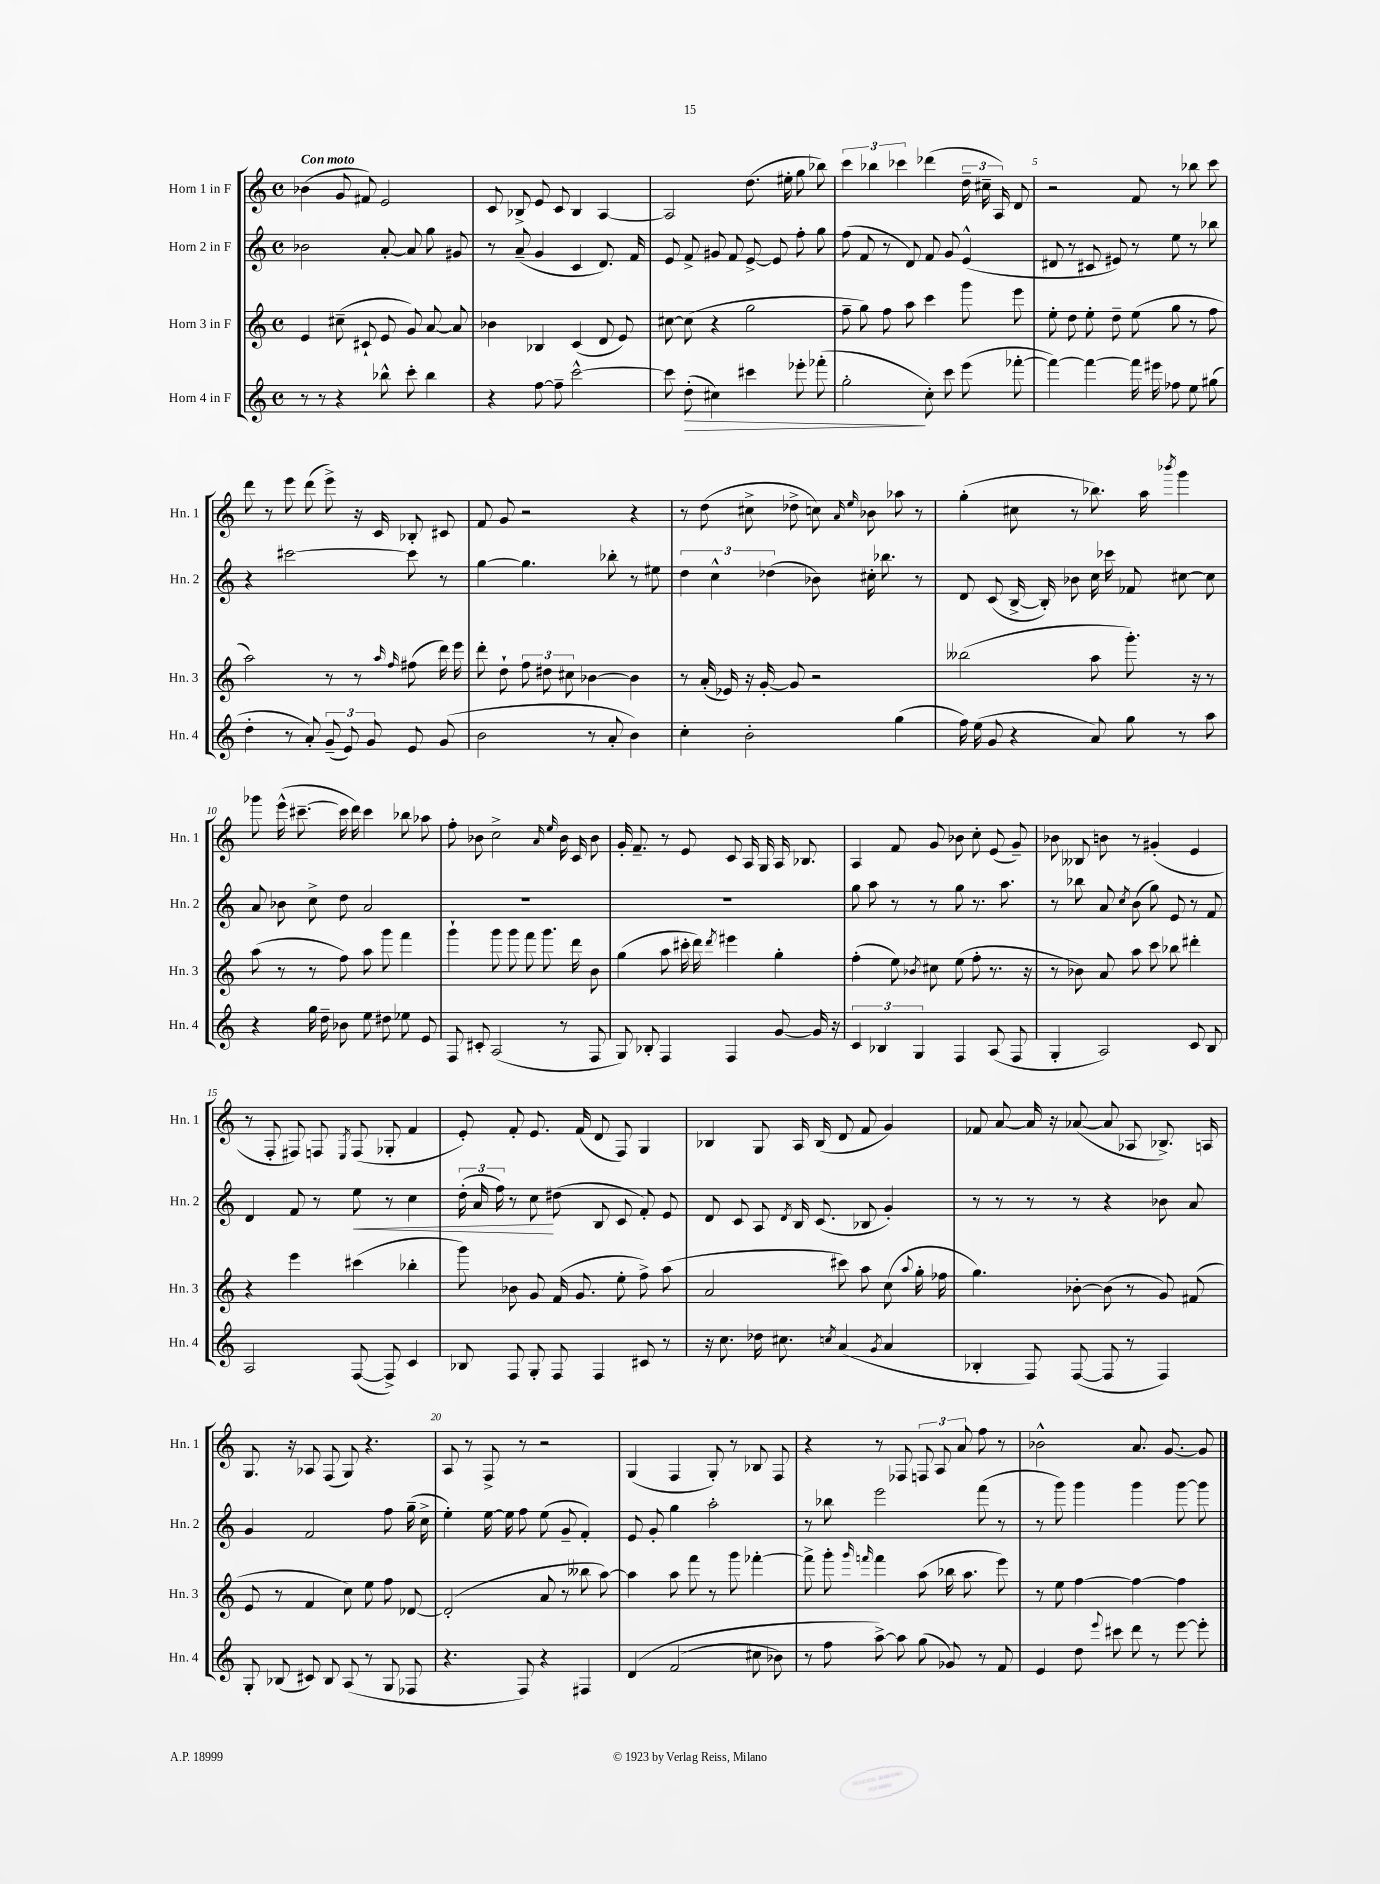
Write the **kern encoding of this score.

**kern	**kern	**kern	**kern
*staff4	*staff3	*staff2	*staff1
*clefG2	*clefG2	*clefG2	*clefG2
*k[]	*k[]	*k[]	*k[]
*M4/4	*M4/4	*M4/4	*M4/4
*met(c)	*met(c)	*met(c)	*met(c)
8r	4e	2b-	(4b-
8r	.	.	.
4r	(8cc#~	.	8g
.	8c#`	.	8f#)
8bb-^^	8e	[8a'	2e
8ccc'	8g)	8a]	.
4bb-	[8a	8gg	.
.	8a]	8g#	.
=	=	=	=
4r	4b-	8r	8c
.	.	(8a~	8B-^
[8ff	4B-	4g	8e
8ff~]	.	.	8c
[2ccc^^	(4c	4c	4B-
.	8d	8.d)	[4A
.	8e)	.	.
.	.	16f	.
=	=	=	=
8ccc]	[8cc#	8e	2A]
(8dd'	(8cc#]	8f^	.
4cc#)	4r	8g#	.
.	.	8f	.
4ccc#	2gg	[8e^	(8.dd
.	.	8e]	.
.	.	.	16ee#'
8eee-'	.	8ff'	8gg
(8fff-'	.	8gg	8bb-)
=	=	=	=
2gg'	8ff~	(8ff	6ccc
.	8gg)	8f	.
.	.	.	6bb-
.	8ff	8r	.
.	.	.	6ccc-
.	8aa	8d)	.
8cc')	4ccc	8f	(4ddd-
8ccc	.	8g	.
(8eee	8ggg	(4e^^	24dd~
.	.	.	24cc#~
.	.	.	24A)
[8fff-'	8eee	.	8d
=	=	=	=
4fff-_)	8ee'	8d#	2r
.	8dd	8r	.
4fff-_	8ee'	8c#	.
.	8dd~	8e#)	.
16fff-]	(8ee	8r	8f
16eee#	.	.	.
8ff-	8gg	8ee	8r
8ee	8r	8r	8bb-
(8gg#	8ff	8bb-	8ccc
=	=	=	=
4dd'	2aa)	4r	8ddd
.	.	.	8r
8r	.	[2ccc#	8eee
8a')	.	.	(8ddd
(12g~	8r	.	8eee^)
12e)	.	.	.
.	8r	.	16r
12g	.	.	.
.	.	.	16c
.	16qqaa	.	.
.	16qqff	.	.
8e	(8ff#	8ccc#]	8B-'
(8g	16ddd)	8r	8c#
.	16eee	.	.
=	=	=	=
2b	8ddd'	[4gg	8f
.	8dd`	.	8g
.	12ff	4.gg]	2r
.	12dd#	.	.
.	12cc#	.	.
8r	[4b-	.	.
8a'	.	8bb-'	.
4b)	4b-]	8r	4r
.	.	8ee#	.
=	=	=	=
4cc'	8r	6dd	8r
.	(16a'	.	(8dd
.	.	6cc^^	.
.	16e-)	.	.
2b'	16r	.	8cc#^
.	[16g'	.	.
.	.	(6dd-	.
.	8g]	.	8dd-^
.	2r	8b-)	8cc)
.	.	.	16qqa
.	.	.	16qqee
.	.	16cc#'	8b-
.	.	8.bb-	.
(4gg	.	.	8aa-
.	.	8r	8r
=	=	=	=
16ff)	(2bb--	8d	(4gg'
(16ee	.	.	.
8g	.	(8c	.
4r	.	[16B^	8cc#
.	.	16B'])	.
.	.	8b-	8r
8a)	8aa	16cc	8.bb-)
.	.	16ccc-	.
8gg	8.ggg')	8f-	.
.	.	.	16aa
.	.	.	8qbbb-
8r	.	[8cc#	4ggg
.	16r	.	.
8aa	8r	8cc#]	.
=	=	=	=
4r	(8aa	8a	8ggg-
.	8r	8b-	(16eee^^
.	.	.	[8.ccc#~
16gg	8r	8cc^	.
16dd~	.	.	.
8b-	8ff)	8dd	16ccc#]
.	.	.	16ddd)
8ee	8aa	2a	4ccc#
8dd#	8ggg	.	.
8ee-	4fff	.	8bb-
8e	.	.	8aa-
=	=	=	=
8F	4ggg`	1r	8ff'
8c#'	.	.	8b-
(2A	8ggg	.	2cc^
.	8ggg	.	.
.	8fff	.	.
.	8.ggg	.	.
.	.	.	16qqa
.	.	.	16qqee
8r	.	.	16b-
.	16ddd	.	16c
8F	8b	.	8b-
=	=	=	=
8G)	(4gg	1r	16g'
.	.	.	8.f~
8B-'	.	.	.
4F	8aa	.	8r
.	16ccc#'	.	8e
.	16ddd)	.	.
.	8qddd	.	.
4F	4eee#	.	8c
.	.	.	16A
.	.	.	16G
[8g	4gg'	.	16A
.	.	.	8.B-
16g]	.	.	.
16r	.	.	.
=	=	=	=
6c	(4ff'	8gg	4A
.	.	8aa	.
6B-	.	.	.
.	8ee)	8r	8f
6G	.	.	.
.	8qb-	.	.
.	8cc#	8r	8g
4F	(8ee	8gg	8b-
.	8ff'	8.r	8cc'
(8A	8.r	.	(8e
.	.	8.aa	.
8F	.	.	8g~)
.	16r	.	.
=	=	=	=
4G'	8r	8r	8b-
.	8b-)	8bb-	8B--
2A)	8a	8a	8b
.	.	8qcc	.
.	8aa	(8b	8r
.	8ccc	8gg)	(4g#'
.	8bb-	8e	.
8c	4ddd#'	8r	4e
8B	.	8f	.
=	=	=	=
2A	4r	4d	8r
.	.	.	8F'
.	4eee	8f	8F#)
.	.	8r	8F
.	.	.	8qE
([8F	(4ccc#	8ee	(8F
8F^])	.	8r	8G-'
4c	4bb-'	4cc	4f
=	=	=	=
8B-	8ggg)	(24dd'	8e')
.	.	24a	.
.	.	24ff)	.
8F	8b-	8r	8f'
8G'	8g	8cc	8.e
8F	(16f	(8dd#	.
.	8.g	.	(16f
4F	.	8B	8d
.	8ee'	8c	8F)
8c#	8ff^)	8f')	4G
8r	(8aa	8e	.
=	=	=	=
16r	2a	8d	4B-
8.cc	.	.	.
.	.	8c	.
16dd-	.	8A	8G
8.cc#	.	.	.
.	.	8qd	.
.	.	16B	16A
.	.	(8.c	(16B-
8qcc	.	.	.
(4a	8ccc#)	.	8d
.	8aa	8B-	8f
8qg	.	.	.
4a	(8cc	4g')	4g)
.	8qqaa	.	.
.	16gg'	.	.
.	16ff-	.	.
=	=	=	=
4B-'	4.gg)	8r	8f-
.	.	8r	[8a
8F)	.	8r	16a]
.	.	.	16r
([8F	[8b-'	8r	([8a-
8F]	(8b-]	4r	8a-]
8r	8r	.	8A-
4F)	8g)	8b-	8.B-^)
.	(8f#	8a	.
.	.	.	16A
=	=	=	=
8G'	8e	4g	8.G
(8B-	8r	.	.
.	.	.	16r
8c#)	4f	2f	8A-
8B-	.	.	(8F
(8A	8cc)	.	8G)
8r	8ee	.	4.r
8G	8ff	8ff	.
8F-	[8d-	(16gg~	.
.	.	16cc^	.
=	=	=	=
4.r	(2d-']	4ee')	8A
.	.	.	8r
.	.	[16ee	8F^
.	.	16ee]	.
8F)	.	8ff	8r
4r	8a	(8ee	2r
.	8r	8g~	.
4F#	8bb--	4f')	.
.	[8aa)	.	.
=	=	=	=
&(4d	4aa]	8e	(4G
.	.	8g'	.
(2f	8aa	4gg	4F
.	8fff	.	.
.	8r	2aa'	8G')
.	8ggg	.	8r
8cc#	[4fff-'	.	8B-
8b-)	.	.	8F
=	=	=	=
8r	8fff-^]	8r	4r
8ff	8ggg'	8bb-	.
.	16qqggg	.	.
.	16qqfff	.	.
[8aa^&)	4fff	2eee	8r
8aa]	.	.	8F-
(8gg	(8aa	.	12F
.	.	.	12A
8g-)	16bb-	.	.
.	.	.	12a
.	8.aa	.	.
8r	.	(8fff	8ff
8f	8eee)	8r	8r
=	=	=	=
4e	8r	8r	2b-^^
.	8ee	8ggg)	.
8dd	[4ff	4ggg	.
8qqeee	.	.	.
8ccc#	.	.	.
8ddd	4ff_	4ggg	8.a
8r	.	.	.
.	.	.	[8.g
[8eee	4ff]	[8ggg	.
8eee']	.	8ggg]	8g]
==	==	==	==
*-	*-	*-	*-
